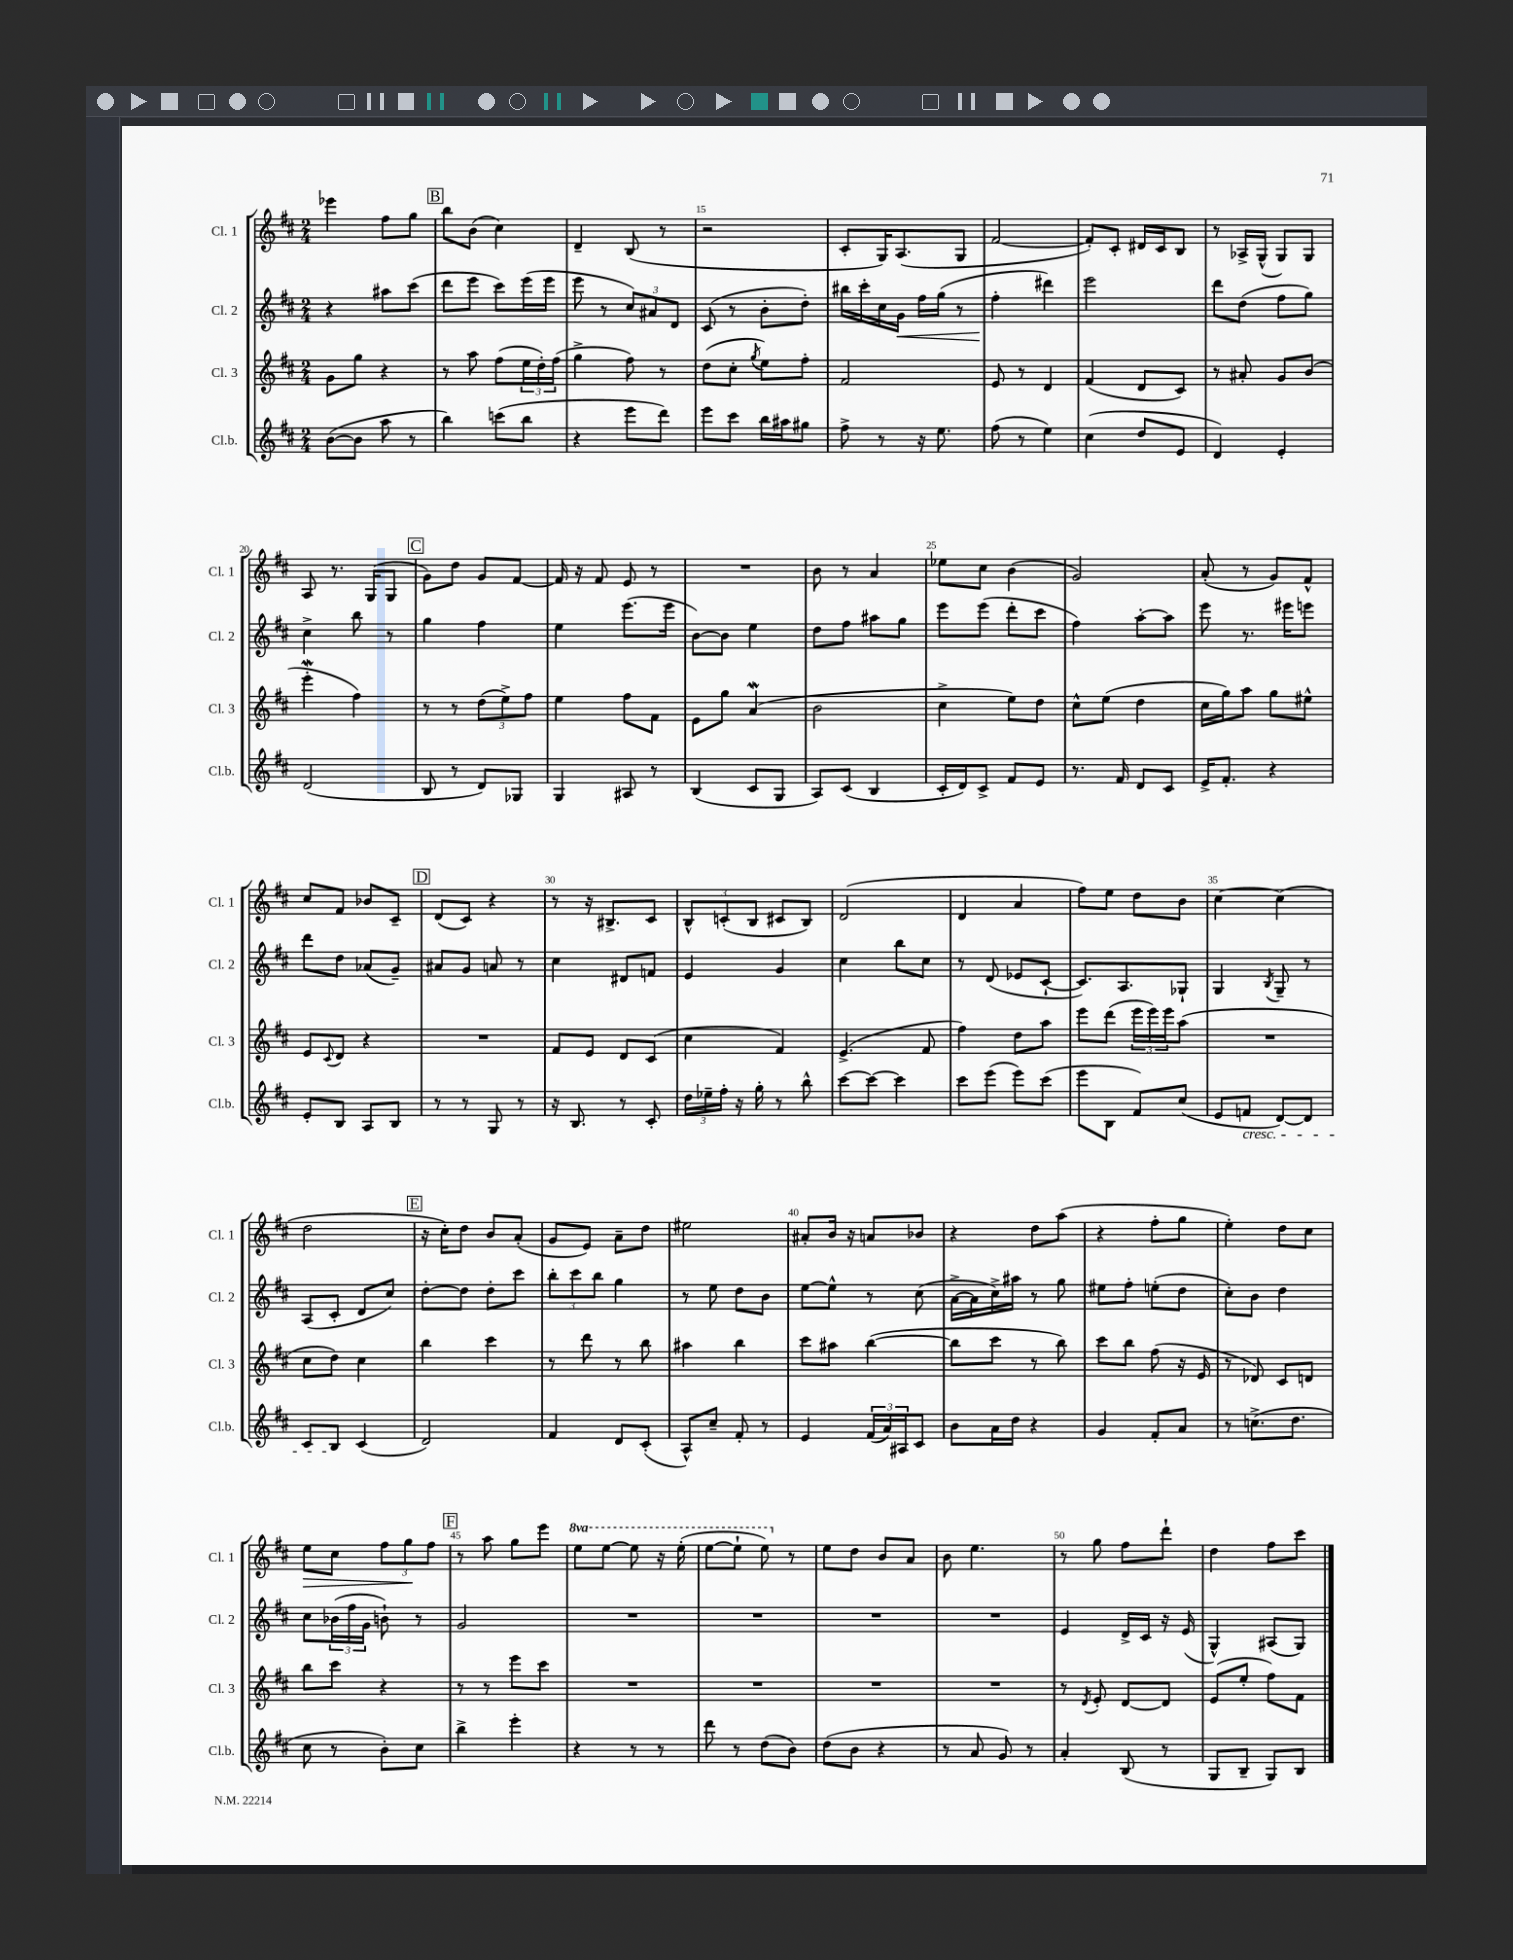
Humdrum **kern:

**kern	**kern	**kern	**kern
*staff4	*staff3	*staff2	*staff1
*clefG2	*clefG2	*clefG2	*clefG2
*k[f#c#]	*k[f#c#]	*k[f#c#]	*k[f#c#]
*M2/4	*M2/4	*M2/4	*M2/4
([8b	8g	4r	4eee-
8b]	8gg	.	.
8aa	4r	8aa#	8ff#
8r	.	(8ccc#	8gg
=	=	=	=
4bb)	8r	8ddd	8bb
.	8aa	8eee	(8b
(8ccc	(8ff#	8ccc#)	4cc#)
8bb	24ee	(16eee	.
.	24dd')	.	.
.	.	16eee	.
.	(24ff#	.	.
=	=	=	=
4r	4gg^	8eee	4d~
.	.	8r	.
8eee	8ff#)	12cc#)	(8B
.	.	12a#	.
8ddd)	8r	.	8r
.	.	12d	.
=	=	=	=
8eee	(8dd	(8c#	2r
8ccc#	8cc#'	8r	.
.	8qgg	.	.
16bb	8ee)	8b'	.
16aa#	.	.	.
8gg#	8ff#'	8dd')	.
=	=	=	=
8ff#^	2f#	16bb#	8c#'
.	.	16ccc#'	.
8r	.	16cc#	16G)
.	.	16g	(8.A
16r	.	16ff#	.
8.ee	.	(16gg	.
.	.	8r	8G
=	=	=	=
(8ff#	8e	4ff#'	[2f#
8r	8r	.	.
4ee)	4d	4ddd#)	.
=	=	=	=
(4cc#	(4f#	2eee	8f#'])
.	.	.	8c#'
8dd	8d	.	16d#
.	.	.	16c#
8e	8c#)	.	8B
=	=	=	=
4d)	8r	8ddd	8r
.	8a#'	(8dd	16A-^
.	.	.	(16G^^
4e'	8g	8ff#	8G)
.	(8b	8gg)	8G
=	=	=	=
(2d	4eee'	4cc#^	8A
.	.	.	8.r
.	4ff#)	8bb	.
.	.	.	(16G
.	.	8r	8G
=	=	=	=
8B	8r	4gg	8g)
8r	8r	.	8dd
8d)	(12dd	4ff#	8g
.	12ee^)	.	.
8G-	.	.	[8f#
.	12ff#	.	.
=	=	=	=
4G	4ee	4ee	16f#]
.	.	.	16r
.	.	.	8f#
8A#	8ff#	(8.eee	8e
8r	8f#	.	8r
.	.	16eee	.
=	=	=	=
(4B	8e	[8b)	2r
.	8gg	8b]	.
8c#	(4a	4ee	.
8G	.	.	.
=	=	=	=
8A)	2b	8dd	8b
(8c#	.	8ff#	8r
4B	.	8aa#	4a
.	.	8gg	.
=	=	=	=
16c#'	4cc#^	8eee	8ee-
16d)	.	.	.
8c#^	.	(8eee	8cc#
8f#	8ee)	8ddd'	(4b
8e	8dd	8ccc#	.
=	=	=	=
8.r	8cc#^^	4ff#)	2g)
.	(8ee	.	.
16f#	.	.	.
8d	4dd	[8aa'	.
8c#	.	8aa]	.
=	=	=	=
16e^	16cc#	8eee	(8a'
8.f#'	16gg)	.	.
.	8aa	8.r	8r
4r	8gg	.	8g)
.	.	16eee#	.
.	8ee#^^	8eee	8f#^^
=	=	=	=
8e'	8e	8ddd	8cc#
.	8qqc#	.	.
8B	8d	8dd	8f#
8A	4r	(8a-	8b-
8B	.	8g~)	8c#~
=	=	=	=
8r	2r	8a#	(8d
8r	.	8g	8c#)
8G	.	8a	4r
8r	.	8r	.
=	=	=	=
16r	8f#	4cc#	8r
8.B	.	.	.
.	8e	.	16r
.	.	.	8.B#^
8r	8d	8d#	.
8c#'	(8c#	8f	8c#
=	=	=	=
24dd	4cc#	4e	12B^^
24ee-~	.	.	.
24ff#'	.	.	(12c'
16r	.	.	.
.	.	.	12B
16gg'	.	.	.
8r	4f#)	4g	8c#
8bb^^	.	.	8B)
=	=	=	=
[8ccc#	(4.e^	4cc#	(2d
8ccc#_	.	.	.
4ccc#]	.	8bb	.
.	8f#	8cc#	.
=	=	=	=
8ccc#	4ff#)	8r	4d
(8eee	.	(8d	.
8eee)	8dd	8e-	4a
(8ccc#	8aa	[8c#`	.
=	=	=	=
8eee	8eee	8.c#])	8ff#)
8B	(8ddd	.	8ee
.	.	8.A	.
8f#)	24eee	.	8dd
.	24eee)	.	.
.	24eee	.	.
(8cc#	(8aa	8G-`	8b
=	=	=	=
8e	2r	4G	[4cc#
8f	.	.	.
.	.	8qB	.
[8d)	.	8G~	(4cc#]
8d]	.	8r	.
=	=	=	=
8c#	8cc#	(8A	2dd
8B	8dd)	8c#'	.
(4c#	4cc#	8d	.
.	.	8cc#)	.
=	=	=	=
2d)	4bb	[8dd'	16r
.	.	.	16cc#')
.	.	8dd]	8dd
.	4ccc#	8dd'	8b
.	.	8ccc#	(8a'
=	=	=	=
4f#	8r	12bb'	8g
.	.	12ccc#	.
.	8ddd	.	8e)
.	.	12bb	.
8d	8r	4gg	8a~
(8c#'	8bb	.	8dd
=	=	=	=
8A^^)	4aa#	8r	2ee#
8cc#~	.	8ee	.
8f#'	4bb	8dd	.
8r	.	8b	.
=	=	=	=
4e	8ccc#	[8ee	8a#'
.	8aa#	8ee^^]	16b
.	.	.	16r
(24f#	([4bb	8r	8a
24a)	.	.	.
24A#	.	.	.
8c#	.	(8cc#	8b-
=	=	=	=
8b	8bb]	[16a^	4r
.	.	16a]	.
16a	8ccc#	16cc#^)	.
16dd	.	16aa#	.
4r	8r	8r	8dd
.	8bb)	8gg	(8aa
=	=	=	=
4g	8ccc#	8ee#	4r
.	8bb	8ff#'	.
8f#'	(8ff#	(8ee'	8ff#'
8a	16r	8dd	8gg
.	16e	.	.
=	=	=	=
8r	8r	8cc#')	4ee')
(8.cc^	8d-)	8b	.
.	8c#	4dd	8dd
8.dd	.	.	.
.	8d	.	8cc#
=	=	=	=
8cc#	8bb	8cc#	8ee
8r	8ccc#	(24b-	8cc#
.	.	24ff#	.
.	.	24g	.
8b')	4r	8b`)	12ff#
.	.	.	12gg
8cc#	.	8r	.
.	.	.	12ff#
=	=	=	=
4bb^	8r	2g	8r
.	8r	.	8aa
4eee'	8eee	.	8gg
.	8ccc#	.	8eee
=	=	=	=
4r	2r	2r	8eee
.	.	.	[8eee
8r	.	.	8eee]
8r	.	.	16r
.	.	.	(16eee'
=	=	=	=
8ddd	2r	2r	[8eee
8r	.	.	8eee`]
(8dd	.	.	8eee)
8b)	.	.	8r
=	=	=	=
(8dd	2r	2r	8ee
8b	.	.	8dd
4r	.	.	8b
.	.	.	8a
=	=	=	=
8r	2r	2r	8b
8a	.	.	4.ee
8g)	.	.	.
8r	.	.	.
=	=	=	=
4a'	8r	4e	8r
.	8qd	.	.
.	8e'	.	8gg
(8B	[8d	16d^	8ff#
.	.	16c#	.
8r	8d]	16r	8ddd`
.	.	(16e	.
=	=	=	=
8G	(8e	4G^^)	4dd
8B~	8ee'	.	.
8G)	8ff#)	(8A#	8ff#
8B	8f#	8G)	8ccc#
==	==	==	==
*-	*-	*-	*-
